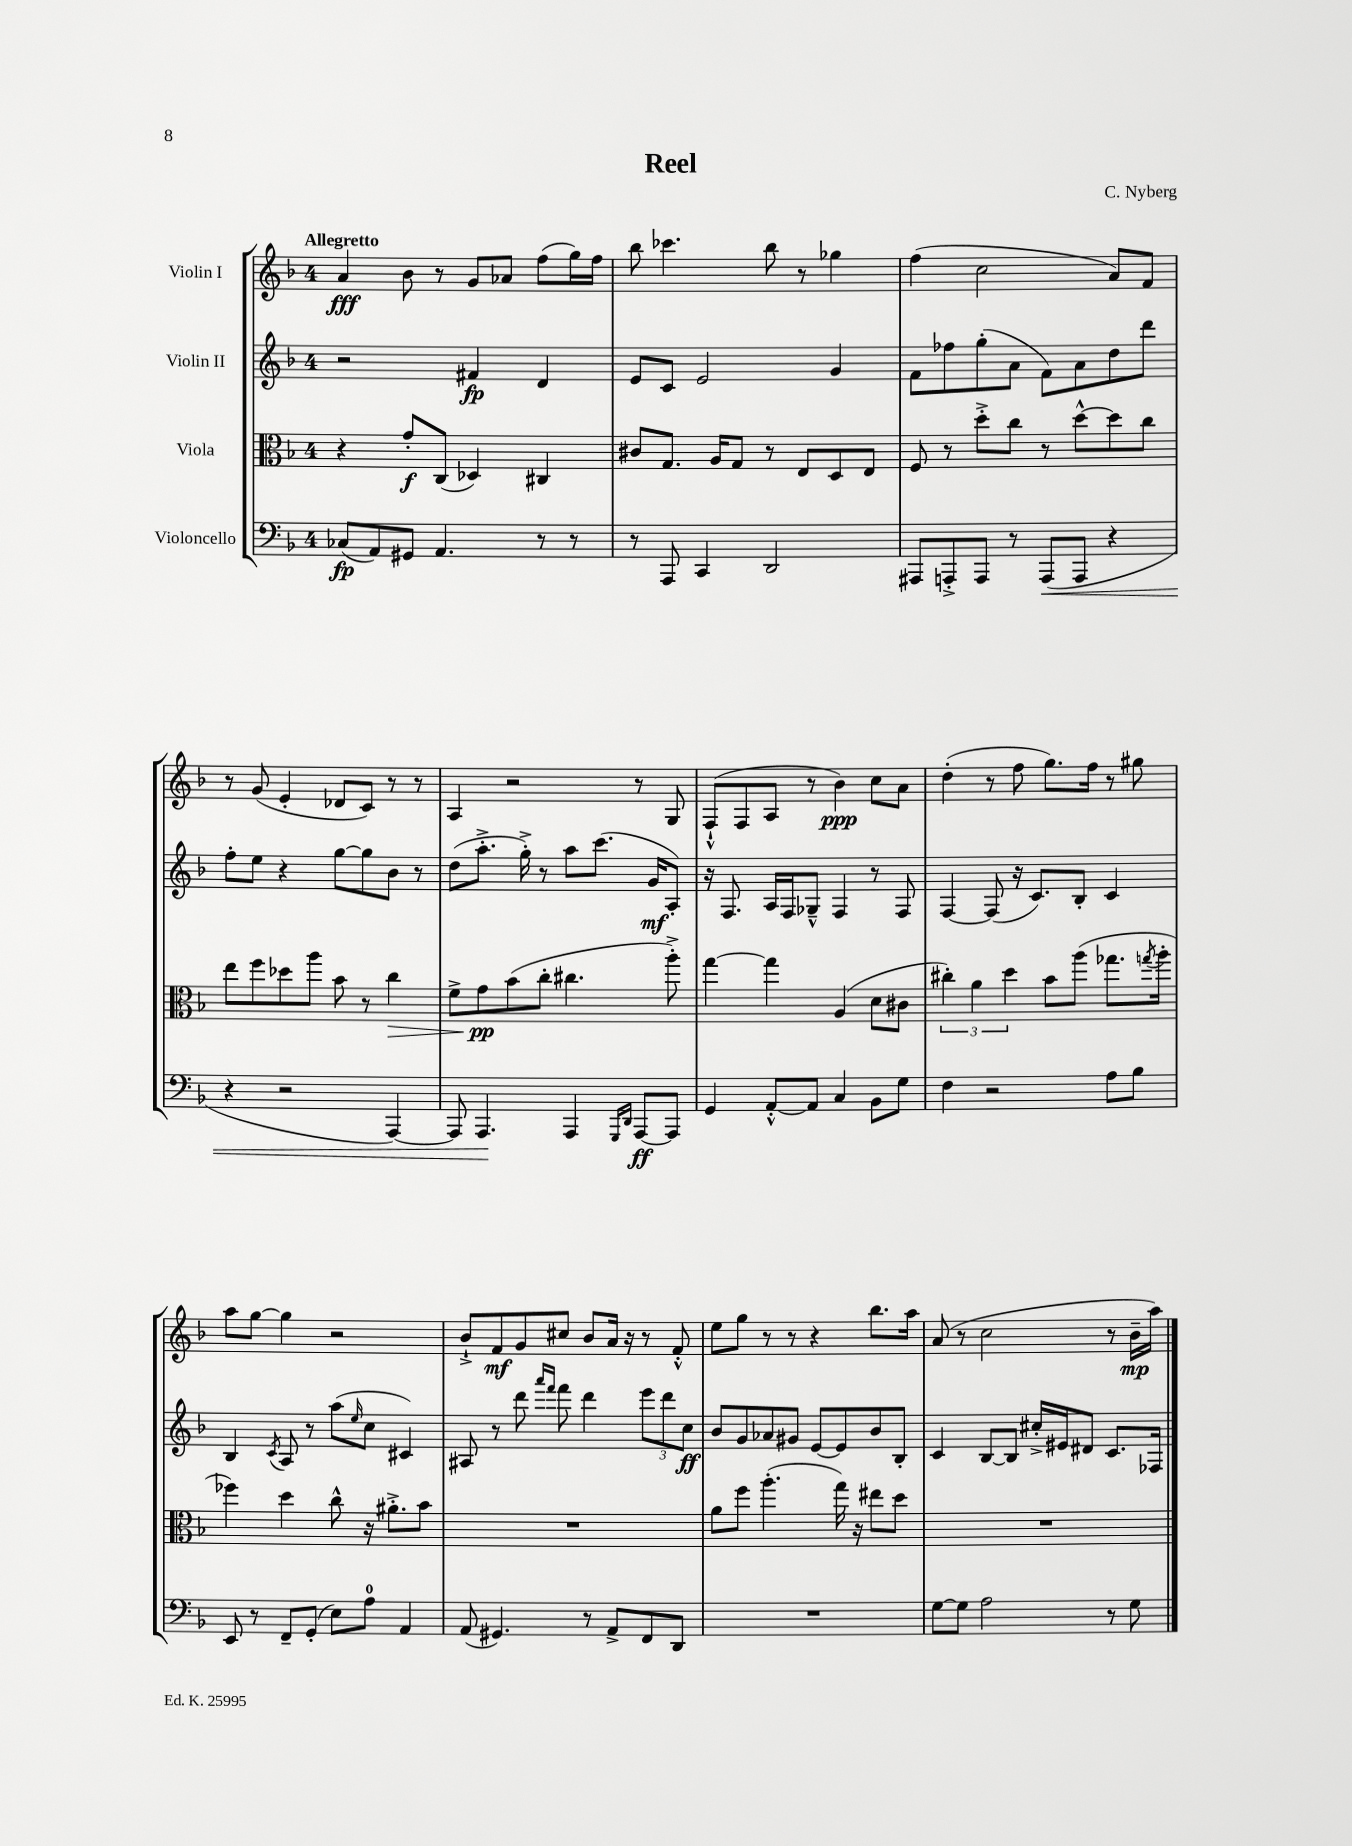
\header { title = "Reel" composer = "C. Nyberg" }
<<
\new StaffGroup <<
\new Staff = "s0" \with { instrumentName = "Violin I" } {
    \clef treble \key f \major \once \override Staff.TimeSignature.style = #'single-digit \time 4/4 \tempo "Allegretto"
    a'4\fff bes'8 r8 g'8 aes'8 f''8( g''16) f''16 |
    bes''8 ces'''4. bes''8 r8 ges''4 |
    f''4( c''2 a'8) f'8 |
    r8 g'8( e'4-. des'8 c'8) r8 r8 |
    a4 r2 r8 g8 |
    f8-!-^( f8 a8 r8 bes'4\ppp) c''8 a'8 |
    d''4-.( r8 f''8 g''8.) f''16 r8 gis''8 |
    a''8 g''8~ g''4 r2 |
    bes'8-!-> f'8\mf g'8 cis''8 bes'8 a'16 r16 r8 f'8-.-^ |
    e''8 g''8 r8 r8 r4 bes''8. a''16 |
    a'8( r8 c''2 r8 bes'16--\mp a''16) \bar "|." |
}
\new Staff = "s1" \with { instrumentName = "Violin II" } {
    \clef treble \key f \major \once \override Staff.TimeSignature.style = #'single-digit \time 4/4
    r2 fis'4\fp d'4 |
    e'8 c'8 e'2 g'4 |
    f'8 fes''8 g''8-.( a'8 f'8) a'8 d''8 d'''8 |
    f''8-. e''8 r4 g''8~ g''8 bes'8 r8 |
    d''8( a''8.-.-> g''16-.->) r8 a''8 c'''8.( g'16\mf a8-.) |
    r16 f8. a16 f16 ges8---^ f4 r8 f8 |
    f4~ f8( r16 c'8.) bes8-. c'4 |
    bes4 \acciaccatura { c'8 } a8 r8 a''8( \grace { e''16 } c''8 cis'4) |
    ais8 r8 d'''8 \grace { a'''16 f'''16 } f'''8 d'''4 \tuplet 3/2 { e'''8 d'''8 c''8\ff } |
    bes'8 g'8 aes'8 gis'8 e'8~ e'8 bes'8 bes8-. |
    c'4 bes8~ bes8 cis''16-.-> eis'16 dis'8 c'8. fes16 \bar "|." |
}
\new Staff = "s2" \with { instrumentName = "Viola" } {
    \clef alto \key f \major \once \override Staff.TimeSignature.style = #'single-digit \time 4/4
    r4 g'8-.\f c8( des4) cis4 |
    cis'8 g8. a16 g8 r8 e8 d8 e8 |
    f8 r8 d''8-.-> c''8 r8 d''8~-^ d''8 c''8 |
    e''8 f''8 des''8 a''8 bes'8 r8 c''4\> |
    f'8-> g'8\pp\! bes'8( c''8-. cis''4. a''8-.->) |
    g''4~ g''4 a4( d'8 cis'8 |
    \tuplet 3/2 { cis''4-.) a'4 d''4 } bes'8 a''8( ges''8. \acciaccatura { g''8 } a''16-. |
    fes''4) d''4 c''8-^ r16 ais'8.-.-> bes'8 |
    R1 |
    a'8 f''8 a''4.-.( g''16) r16 eis''8 d''8 |
    R1 \bar "|." |
}
\new Staff = "s3" \with { instrumentName = "Violoncello" } {
    \clef bass \key f \major \once \override Staff.TimeSignature.style = #'single-digit \time 4/4
    ces8\fp( a,8) gis,8 a,4. r8 r8 |
    r8 a,,8 c,4 d,2 |
    ais,,8 a,,8-.-> a,,8 r8 a,,8\<( a,,8 r4 |
    r4 r2 a,,4~) |
    a,,8 a,,4.\! a,,4 \grace { g,,16 d,16 } a,,8~\ff a,,8 |
    g,4 a,8~-.-^ a,8 c4 bes,8 g8 |
    f4 r2 a8 bes8 |
    e,8 r8 f,8-- g,8-.( e8) a8-0 a,4 |
    a,8( gis,4.) r8 a,8-> f,8 d,8 |
    R1 |
    g8~ g8 a2 r8 g8 \bar "|." |
}
>>
>>
\layout { \context { \Score \remove "Bar_number_engraver" } }
